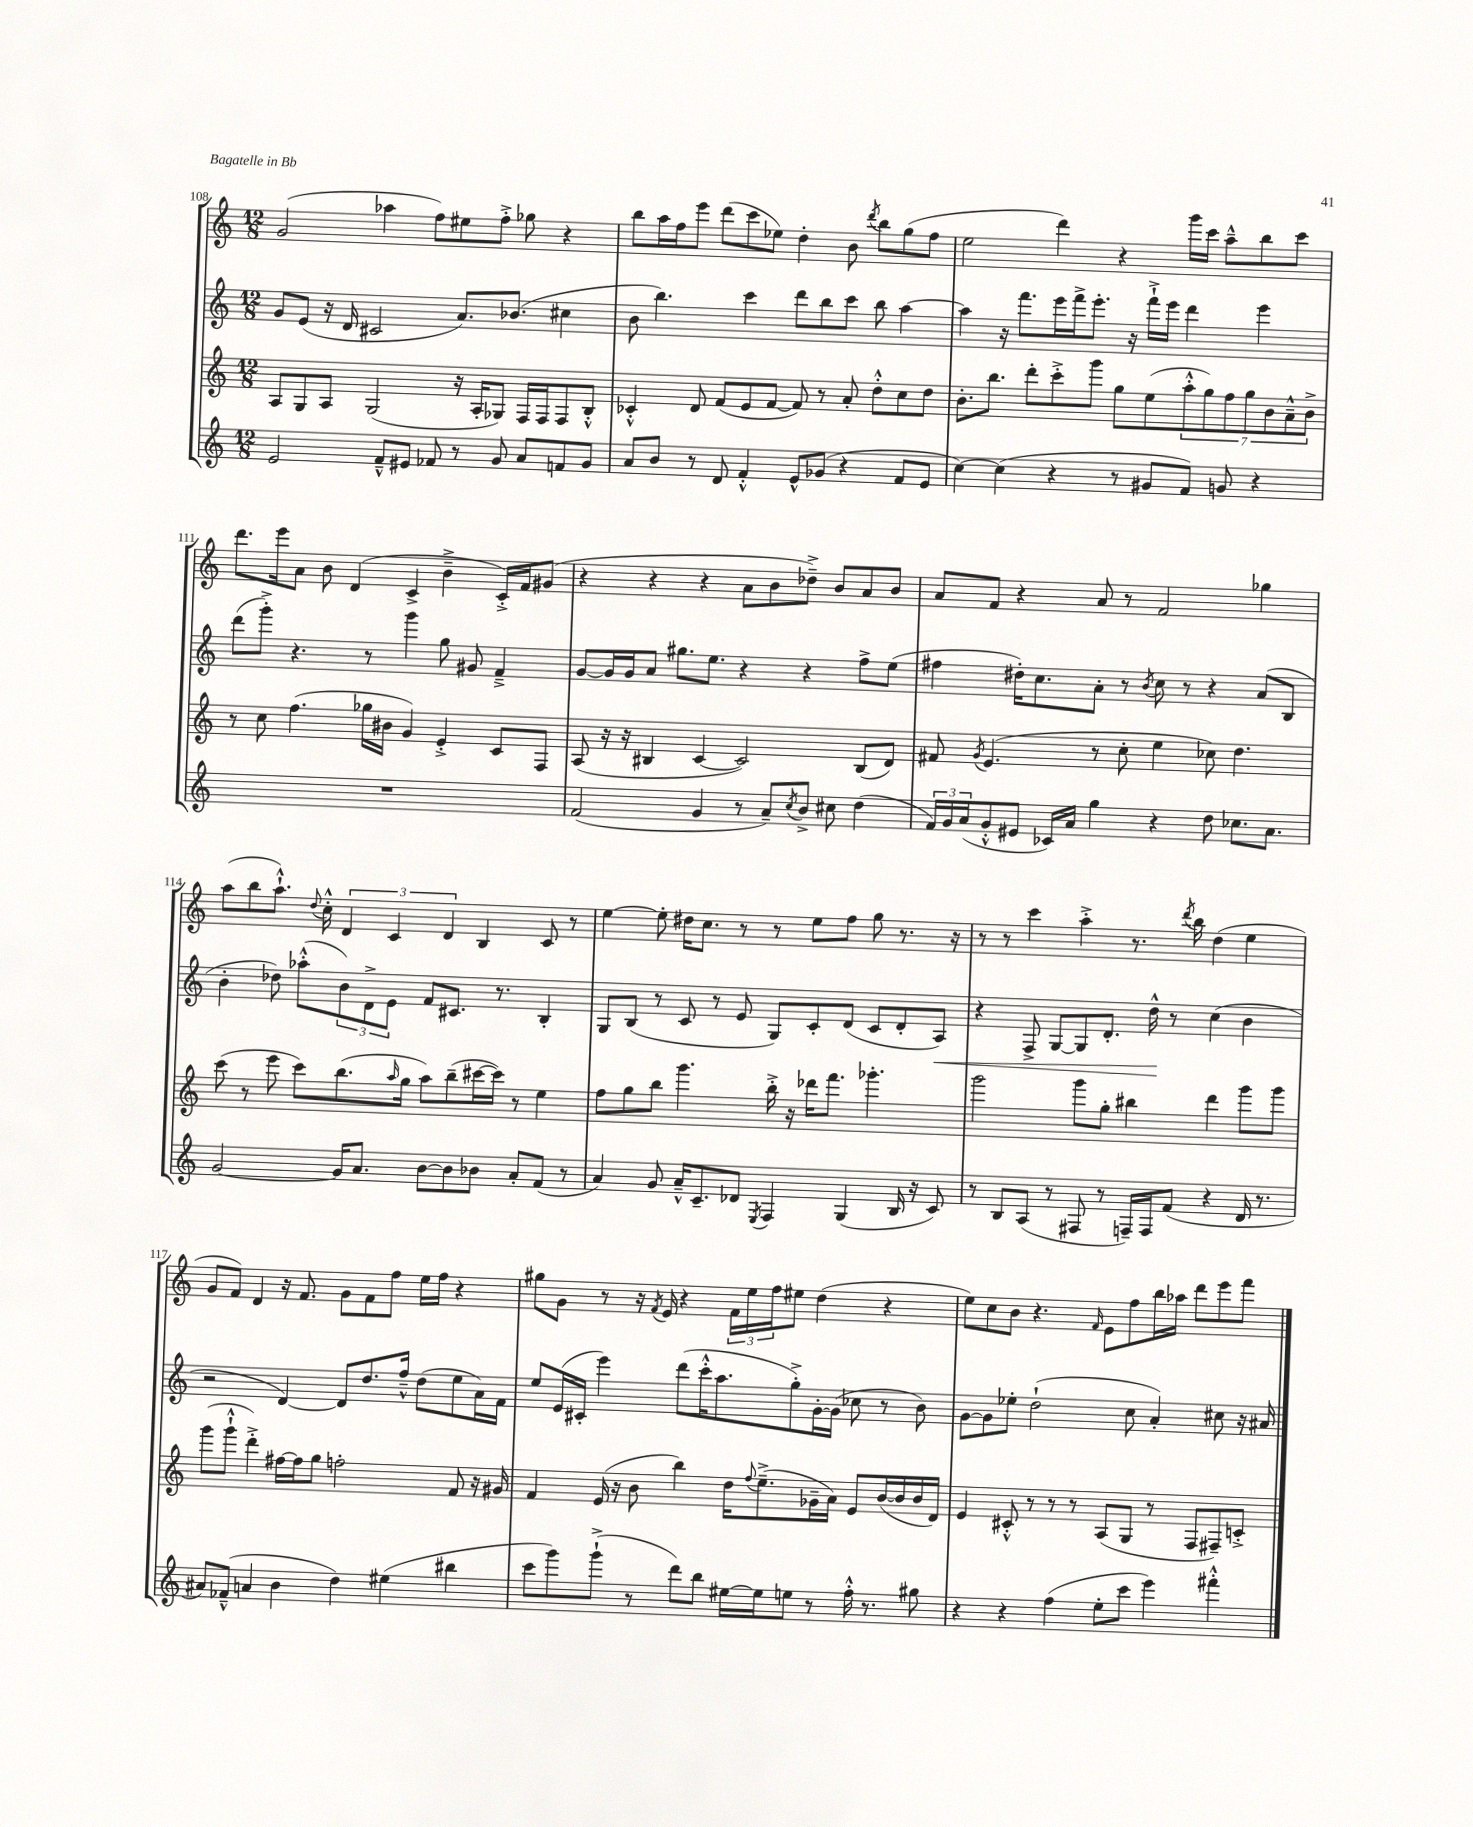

**kern	**kern	**kern	**kern
*staff4	*staff3	*staff2	*staff1
*clefG2	*clefG2	*clefG2	*clefG2
*k[]	*k[]	*k[]	*k[]
*M12/8	*M12/8	*M12/8	*M12/8
2e	8A	8g	(2g
.	8G	(8e	.
.	8A	16r	.
.	.	16d	.
.	(2G	2c#	.
8f~^^	.	.	4aa-
8e#	.	.	.
8f-	.	.	8ff)
8r	16r	8.a)	8ee#
.	16A'	.	.
8g	8G-)	.	8ff'^
.	.	(8.b-	.
8a	16F	.	8gg-
.	16F	.	.
8f	8F	4cc#	4r
8g	8B'^^	.	.
=	=	=	=
8a	4c-'^^	8b	8bb
8b	.	4.bb)	16aa
.	.	.	16ff
8r	8d	.	8eee
8d	(8f	.	(8ddd
4f'^^	8e	4ccc	8ccc
.	[8f	.	8ee-)
8e^^	8f])	8ddd	4dd'
(8g-	8r	8bb	.
4r	8a'	8ccc	8b
.	.	.	8qddd
.	8dd'^^	8bb	8bb
8f	8cc	[4aa	(8gg
8e	8dd	.	8ff
=	=	=	=
[4cc)	8.b'	4aa]	2ee
.	8.bb	.	.
(4cc]	.	16r	.
.	.	8.fff	.
.	8ddd'	.	.
4r	8ccc'^	16eee	4ddd)
.	.	16fff^	.
.	8ggg	8.eee'	.
8r	8gg	.	4r
.	.	16r	.
8g#	(8ee	16fff`^	.
.	.	16eee	.
8f)	14aa'^^	4ddd	16ggg
.	.	.	16ccc
.	14gg)	.	.
8g	.	.	8aa~^^
.	14ff	.	.
.	14gg	.	.
4r	.	4eee	8bb
.	14b	.	.
.	14a~^^	.	.
.	.	.	8ccc
.	14b^	.	.
=	=	=	=
1.r	8r	(8ddd	8.ddd
.	8cc	8ggg'^)	.
.	.	.	16eee
.	(4.ff	4.r	8a
.	.	.	8b
.	.	.	(4d
.	16gg-	8r	.
.	16b#	.	.
.	4g)	4ggg	4c^
.	4e'^	8gg	4b~^
.	.	8g#	.
.	8c	4f~^	16c'^)
.	.	.	16f
.	8F	.	(8g#
=	=	=	=
(2f	(8A	[8g	4r
.	16r	16g]	.
.	16r	16g	.
.	4B#	8a	4r
.	.	8.gg#	.
4g	[4c	.	4r
.	.	8.ee	.
8r	2c])	4r	8a
8a~)	.	.	8b
8qcc	.	.	.
8b^	.	4r	8dd-~^)
8cc#	.	.	8b
(4dd	(8B#	8ff^	8a
.	8d)	(8ee	8b
=	=	=	=
24f)	8f#	4ff#	8a
24g	.	.	.
(24a	.	.	.
.	8qg	.	.
8g'^^	(4.e	.	8f
8e#	.	16dd#')	4r
.	.	8.cc	.
16c-)	.	.	.
16a	.	.	.
4gg	8r	8a'	8a
.	8cc'	8r	8r
.	.	8qb	.
4r	4ee	8cc	2f
.	.	8r	.
8dd	8cc-)	4r	.
8.cc-	4.dd	.	.
.	.	(8a	4gg-
8.a	.	.	.
.	.	8B	.
=	=	=	=
[2g	(8ccc	4b'	(8aa
.	8r	.	8bb
.	8eee	8dd-)	8.aa`^^)
.	8ccc)	(8aa-'^^	.
.	.	.	8qqdd
.	.	.	16cc'^^
16g]	(8.bb	12b)	6d
8.a	.	.	.
.	.	12d^	.
.	.	12e	6c
.	16qqaa	.	.
.	16gg	.	.
[8b	8aa)	8f	.
.	.	.	6d
8b]	(8bb~	8.c#	.
8b-	[16ccc#	.	4B
.	16ccc#])	8.r	.
8a'	8r	.	.
(8f	4ee	4B'	8c
8r	.	.	8r
=	=	=	=
4a)	8ff	8G	[4ee
.	8gg	(8B	.
8g	8bb	8r	8ee']
16a~^^	4.ggg	8c	16dd#
8.c~	.	.	8.cc
.	.	8r	.
8d-	.	8e	8r
8qE	.	.	.
4F	16bb'^	8G)	8r
.	16r	.	.
.	16ddd-	8c'	8ee
.	8.fff	.	.
(4G	.	(8d	8ff
.	4.ggg-'	8c	8gg
16B	.	8d'	8.r
16r	.	.	.
8c)	.	8A)	.
.	.	.	16r
=	=	=	=
8r	2ggg	4r	8r
8B	.	.	8r
(8A	.	8F^	4ccc
8r	.	[8G	.
8F#	8ggg	8G]	4aa'^
8r	8gg'	8.d'	.
16F~)	4bb#	.	8.r
16F	.	16dd^^	.
(8f	.	8r	.
.	.	.	8qddd
.	.	.	16bb
4r	4ddd	(4cc	(4dd
16d	8ggg	4b	4ee
8.r	.	.	.
.	8ggg	.	.
=	=	=	=
8a#)	(8ggg	2r	8g
(8f-~^^	8ggg`^^	.	8f)
4a	4ddd'^)	.	4d
4b	[16ff#	[4d)	16r
.	16ff#]	.	8.f
.	8gg	.	.
4dd)	2ff'	8d]	8g
.	.	8.dd	8f
(4ee#	.	.	8ff
.	.	16ff~^^	.
.	.	(8dd	16ee
.	.	.	16ff
4bb#	8f	8ee	4r
.	16r	16a)	.
.	16g#	16f	.
=	=	=	=
8ccc	4f	8ee	8gg#
8ggg)	.	(16e	8g
.	.	16c#'	.
(8ggg`^	(16e	4eee)	8r
.	16r	.	.
8r	8b	.	16r
.	.	.	8qf
.	.	.	16e
8ddd)	4bb)	(8ddd	4r
8bb	.	16ccc'^^	.
.	.	8.aa	.
[16ee#	16dd	.	24f
.	.	.	24ee
.	8qqff	.	.
16ee#]	(8.ee~^	.	.
.	.	.	24ff
8ee	.	8gg'^)	8ee#
8r	16g-~	[16g'	(4dd
.	16a)	(16g]	.
16ff'^^	8e	8cc-	.
8.r	.	.	.
.	([16b	8r	4r
.	16b]	.	.
8gg#	16b	8b)	.
.	16d)	.	.
=	=	=	=
4r	4e	[8g	8ee)
.	.	8g]	8cc
4r	8c#'^^	8ee-'	8b
.	8r	(2dd`	4.r
(4ff	8r	.	.
.	8r	.	.
.	.	.	16qqf
8ee'	(8A	.	8e
8ccc	8G	8cc	8ff
4eee)	8r	4a')	16bb
.	.	.	16aa-
.	8F	.	8ddd
4fff#'^^	8F#~)	8cc#	8eee
.	8c'^	16r	8fff
.	.	16a#	.
==	==	==	==
*-	*-	*-	*-
